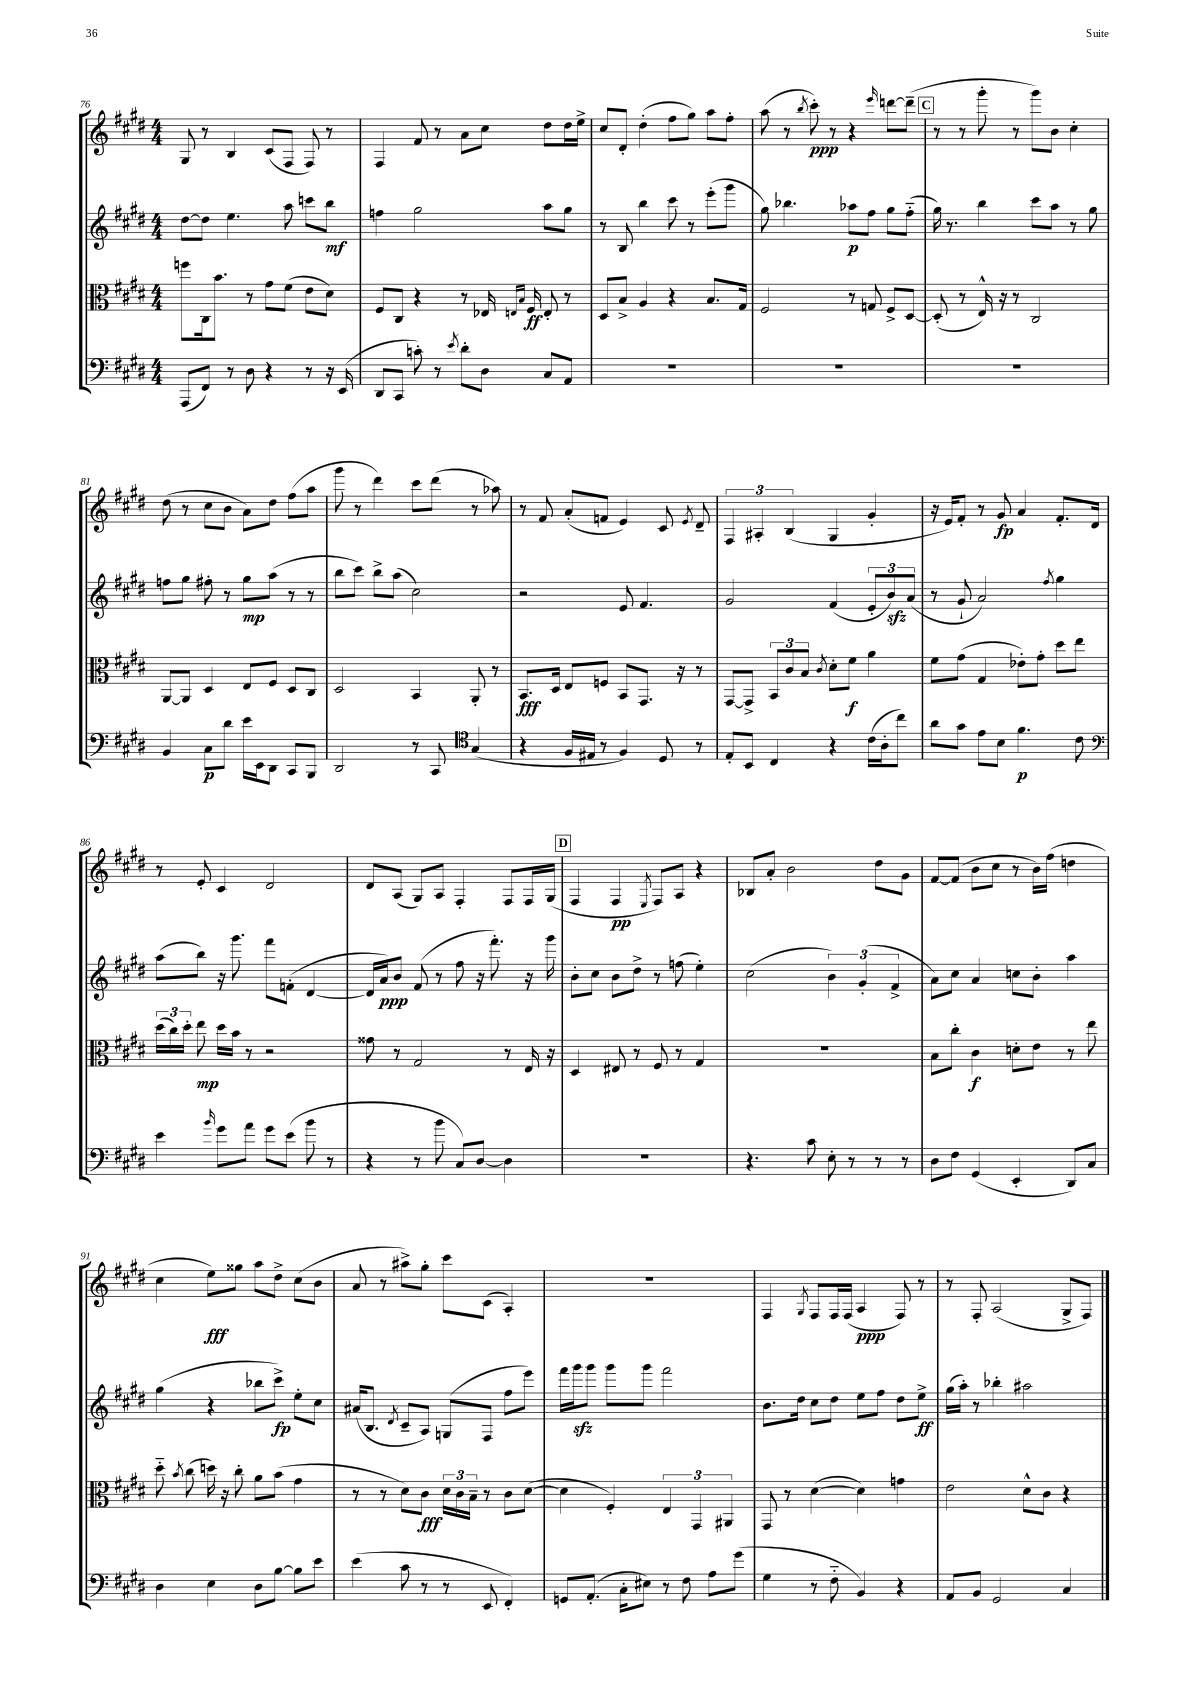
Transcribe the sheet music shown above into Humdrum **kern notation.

**kern	**dynam	**kern	**dynam	**kern	**dynam	**kern	**dynam
*part4	*part4	*part3	*part3	*part2	*part2	*part1	*part1
*staff4	*staff4	*staff3	*staff3	*staff2	*staff2	*staff1	*staff1
*clefF4	*	*clefC3	*	*clefG2	*	*clefG2	*
*k[f#c#g#d#]	*	*k[f#c#g#d#]	*	*k[f#c#g#d#]	*	*k[f#c#g#d#]	*
*M4/4	*	*M4/4	*	*M4/4	*	*M4/4	*
=76	=76	=76	=76	=76	=76	=76	=76
(8AAA/L	.	8ffn\L	.	[8dd#\L	.	8G#/	.
8FF#/J)	.	16C#\k	.	8dd#\J]	.	8r	.
.	.	8.b\J	.	.	.	.	.
8r	.	.	.	4.ee\	.	4B/	.
8D#\	.	8r	.	.	.	.	.
4r	.	8g#\L	.	.	.	(8c#/L	.
.	.	(8f#\J	.	8aa\	.	8F#/J	.
8r	.	8e\L	.	8cccn\L	.	8F#/)	.
16r	.	8d#\J)	.	8bb\J	mf	8r	.
(16EE/	.	.	.	.	.	.	.
=77	=77	=77	=77	=77	=77	=77	=77
8DD#/L	.	8F#/L	.	4ffn\	.	4F#/	.
8CC#/J	.	8C#/J	.	.	.	.	.
8cn'\)	.	4r	.	2gg#\	.	8f#/	.
8r	.	.	.	.	.	8r	.
8qe/	.	.	.	.	.	.	.
8d#'\L	.	8r	.	.	.	8a\L	.
8D#\J	.	16E-X/	.	.	.	8cc#\J	.
.	.	16qqEn/LL	.	.	.	.	.
.	.	16qqB/JJ	.	.	.	.	.
.	.	16F#/	ff	.	.	.	.
8C#/L	.	8E'/	.	8aa\L	.	8dd#\L	.
8AA/J	.	8r	.	8gg#\J	.	16dd#\L	.
.	.	.	.	.	.	16ee^\JJ	.
=78	=78	=78	=78	=78	=78	=78	=78
1r	.	8D#/L	.	8r	.	8cc#/L	.
.	.	8B^/J	.	8B/	.	8d#'/J	.
.	.	4A/	.	4bb\	.	(4dd#'\	.
.	.	4r	.	8ccc#\	.	8ff#\L	.
.	.	.	.	8r	.	8gg#\J)	.
.	.	8.B/L	.	(8eee'\L	.	8aa\L	.
.	.	.	.	8ggg#\J	.	8ff#'\J	.
.	.	16G#/Jk	.	.	.	.	.
=79	=79	=79	=79	=79	=79	=79	=79
1r	.	2F#/	.	8gg#\)	.	(8aa\	.
.	.	.	.	4.bb-X\	.	8r	.
.	.	.	.	.	.	8qbb/	.
.	.	.	.	.	.	8ccc#'\)	ppp
.	.	.	.	.	.	8r	.
.	.	8r	.	8aa-X\L	p	4r	.
.	.	8Gn/	.	8ff#\J	.	.	.
.	.	.	.	.	.	16qqeee/	.
.	.	8F#^/L	.	8gg#\L	.	[8dddn\L	.
.	.	[8D#/J	.	(8ff#\J	.	(8ddd~\J]	.
!!LO:REH:place=s1:t=C
=80	=80	=80	=80	=80	=80	=80	=80
1r	.	(8D#'/]	.	16gg#\)	.	8r	.
.	.	.	.	8.r	.	.	.
.	.	8r	.	.	.	8r	.
.	.	16E^^/)	.	4bb\	.	8ggg#'\	.
.	.	16r	.	.	.	.	.
.	.	8r	.	.	.	8r	.
.	.	2C#/	.	8ccc#\L	.	8ggg#\L)	.
.	.	.	.	8aa\J	.	8b\J	.
.	.	.	.	8r	.	4cc#'\	.
.	.	.	.	8gg#\	.	.	.
!!LO:LB:g=z
=81	=81	=81	=81	=81	=81	=81	=81
4BB/	.	[8AA/L	.	8ffn\L	.	(8dd#\	.
.	.	8AA/J]	.	8gg#\J	.	8r	.
8C#\L	p	4D#/	.	8ff#X'\	.	8cc#\L	.
8d#\J	.	.	.	8r	.	8b\J	.
16e\LL	.	8E/L	.	8gg#\L	mp	8a\L)	.
16EE\J	.	.	.	.	.	.	.
8DD#\J	.	8F#/J	.	(8aa\J	.	8dd#\J	.
8CC#/L	.	8D#/L	.	8r	.	(8ff#\L	.
8BBB/J	.	8C#/J	.	8r	.	8aa\J	.
=82	=82	=82	=82	=82	=82	=82	=82
2DD#/	.	2D#/	.	8bb\L	.	8ggg#\	.
.	.	.	.	8ccc#\J)	.	8r	.
.	.	.	.	8bb^\L	.	4ddd#\)	.
.	.	.	.	(8aa\J	.	.	.
8r	.	4BB/	.	2cc#\)	.	8ccc#\L	.
8CC#/	.	.	.	.	.	(8ddd#\J	.
*clefC4	*	*	*	*	*	*	*
(4G#/	.	8AA'/	.	.	.	8r	.
.	.	8r	.	.	.	8aa-X\)	.
=83	=83	=83	=83	=83	=83	=83	=83
4r	.	8.BB/L	fff	2r	.	8r	.
.	.	.	.	.	.	8f#/	.
.	.	16D#/Jk	.	.	.	.	.
16F#/LL	.	8E/L	.	.	.	(8a'/L	.
16E#X/JJ	.	.	.	.	.	.	.
8r	.	8Fn/J	.	.	.	8fn/J	.
4F#/)	.	8BB/L	.	8e/	.	4e/)	.
.	.	8.GG#/J	.	4.f#/	.	.	.
8D#/	.	.	.	.	.	8c#/	.
.	.	16r	.	.	.	.	.
.	.	.	.	.	.	8qe/	.
8r	.	8r	.	.	.	8d#~/	.
=84	=84	=84	=84	=84	=84	=84	=84
8E'/L	.	[8GG#/L	.	2g#/	.	6F#/	.
8BB/J	.	8GG#^/J]	.	.	.	.	.
.	.	.	.	.	.	6A#X'/	.
4C#/	.	12BB/L	.	.	.	.	.
.	.	12c#/	.	.	.	(6B/	.
.	.	12B/J	.	.	.	.	.
.	.	8qc#/	.	.	.	.	.
4r	.	8d#'\L	.	(4f#/	.	4G#/	.
.	.	8f#\J	f	.	.	.	.
(16c#\LL	.	4a\	.	12e'/L	.	4g#'/	.
16A'\J	.	.	.	.	.	.	.
.	.	.	.	12bzz/)	.	.	.
8cc#\J)	.	.	.	.	.	.	.
.	.	.	.	(12a/J	.	.	.
=85	=85	=85	=85	=85	=85	=85	=85
8a\L	.	8f#\L	.	8r	.	16r	.
.	.	.	.	.	.	16e/KL)	.
8g#\J	.	(8g#\J	.	8g#`/	.	8f#'/J	.
8e\L	.	4G#/	.	2a/)	.	8r	.
8B\J	.	.	.	.	.	8g#/	fp
4.f#\	p	8e-X'\L)	.	.	.	4a/	.
.	.	8g#'\J	.	.	.	.	.
.	.	.	.	8qff#/	.	.	.
.	.	8dd#\L	.	4gg#\	.	8.f#'/L	.
8c#\	.	8ee\J	.	.	.	.	.
.	.	.	.	.	.	16d#/Jk	.
!!LO:LB:g=z
=86	=86	=86	=86	=86	=86	=86	=86
*clefF4	*	*	*	*	*	*	*
4e\	.	(24dd#\LL	.	(8aa\L	.	8r	.
.	.	24cc#\)	.	.	.	.	.
.	.	24dd#'\JJ	.	.	.	.	.
.	.	8ee\	mp	8bb\J)	.	8e'/	.
16qqb/	.	.	.	.	.	.	.
8g#\L	.	16dd#\LL	.	16r	.	4c#/	.
.	.	16b\JJ	.	8.ggg#\	.	.	.
8a\J	.	8r	.	.	.	.	.
8g#\L	.	2r	.	8fff#\L	.	2d#/	.
(8e\J	.	.	.	(8fn'\J	.	.	.
8b\	.	.	.	[4d#/	.	.	.
8r	.	.	.	.	.	.	.
=87	=87	=87	=87	=87	=87	=87	=87
4r	.	8g##X\	.	16d#/LL]	.	8d#/L	.
.	.	.	.	16a/J)	ppp	.	.
.	.	8r	.	8b/J	.	(8A/J	.
8r	.	2G#/	.	(8f#/	.	8G#/L)	.
8b\	.	.	.	8r	.	8A/J	.
8C#/L)	.	.	.	8ff#\	.	4F#'/	.
[8D#/J	.	.	.	16r	.	.	.
.	.	.	.	8.fff#'\)	.	.	.
4D#\]	.	8r	.	.	.	8F#/L	.
.	.	16E/	.	16r	.	16F#/L	.
.	.	16r	.	16ggg#\	.	(16G#/JJ	.
!!LO:REH:place=s1:t=D
=88	=88	=88	=88	=88	=88	=88	=88
1r	.	4D#/	.	8b'\L	.	4F#/	.
.	.	.	.	8cc#\J	.	.	.
.	.	8E#X/	.	8b\L	.	4F#/	pp
.	.	8r	.	8dd#^\J	.	.	.
.	.	.	.	.	.	8qE/	.
.	.	8F#/	.	8r	.	8F#/L)	.
.	.	8r	.	(8ffn\	.	8A/J	.
.	.	4G#/	.	4ee'\)	.	4r	.
=89	=89	=89	=89	=89	=89	=89	=89
4.r	.	1r	.	(2cc#\	.	8B-X/L	.
.	.	.	.	.	.	8a'/J	.
.	.	.	.	.	.	2b\	.
8c#\	.	.	.	.	.	.	.
8E'\	.	.	.	6b\)	.	.	.
8r	.	.	.	.	.	.	.
.	.	.	.	(6g#'/	.	.	.
8r	.	.	.	.	.	8dd#\L	.
.	.	.	.	6f#^/	.	.	.
8r	.	.	.	.	.	8g#\J	.
=90	=90	=90	=90	=90	=90	=90	=90
8D#\L	.	8B\L	.	8a\L)	.	[8f#/L	.
8F#\J	.	8cc#'\J	.	8cc#\J	.	(8f#/J]	.
(4GG#/	.	4c#\	f	4a/	.	8b\L	.
.	.	.	.	.	.	8cc#\J	.
4EE'/	.	8dn'\L	.	8ccn\L	.	8r	.
.	.	8e\J	.	8b'\J	.	16b\LL)	.
.	.	.	.	.	.	(16ff#\JJ	.
8DD#/L)	.	8r	.	4aa\	.	4ddn\	.
8C#/J	.	8ee\	.	.	.	.	.
!!LO:LB:g=z
=91	=91	=91	=91	=91	=91	=91	=91
4D#\	.	8dd#\	.	(4gg#\	.	4cc#\	.
.	.	8qb/	.	.	.	.	.
.	.	(8cc#\	.	.	.	.	.
4E\	.	16ddn\)	.	4r	.	8ee\L)	fff
.	.	16r	.	.	.	.	.
.	.	8cc#'\	.	.	.	8gg##X\J	.
8D#\L	.	8a\L	.	8bb-X\L	.	8aa\L	.
[8B\J	.	(8b\J	.	8ccc#^\J)	fp	8dd#^\J	.
8B\L]	.	4g#\	.	8ee'\L	.	(8cc#\L	.
8e\J	.	.	.	8cc#\J	.	8b\J	.
=92	=92	=92	=92	=92	=92	=92	=92
(4e\	.	8r	.	(16a#X/KL	.	8a/	.
.	.	.	.	8.B/J	.	.	.
.	.	8r	.	.	.	8r	.
.	.	.	.	8qd#/	.	.	.
8c#\	.	8d#\L)	.	8c#~/L	.	8aa#X^\L)	.
8r	.	8c#\J	fff	8A/J)	.	8gg#'\J	.
8r	.	24d#\LL	.	(8Gn/L	.	8ccc#\L	.
.	.	24c#\	.	.	.	.	.
.	.	24B~\JJ	.	.	.	.	.
8EE/	.	8r	.	8F#/J	.	(8c#\J	.
4FF#'/)	.	8c#\L	.	8ff#\L	.	4A'/)	.
.	.	([8d#\J	.	8eee\J)	.	.	.
=93	=93	=93	=93	=93	=93	=93	=93
8GGn/L	.	4d#\]	.	16fff#\LL	.	1r	.
.	.	.	.	16ggg#zz\J	.	.	.
(8.AA'/J	.	.	.	8ggg#\J	.	.	.
.	.	4F#'/)	.	8ggg#\L	.	.	.
16C#'\KL	.	.	.	.	.	.	.
8E#X\J)	.	.	.	8ggg#\J	.	.	.
8r	.	6E/	.	2fff#\	.	.	.
8F#\	.	.	.	.	.	.	.
.	.	6GG#/	.	.	.	.	.
8A\L	.	.	.	.	.	.	.
.	.	6AA#X/	.	.	.	.	.
(8g#\J	.	.	.	.	.	.	.
=94	=94	=94	=94	=94	=94	=94	=94
4G#\	.	8GG#/	.	8.b\L	.	4F#/	.
.	.	8r	.	.	.	.	.
.	.	.	.	16dd#\Jk	.	.	.
.	.	.	.	.	.	8qG#/	.
8r	.	([4d#\	.	8cc#\L	.	8F#/L	.
8F#\	.	.	.	8dd#\J	.	16F#/L	.
.	.	.	.	.	.	(16F#/JJ	.
4BB/)	.	4d#\])	.	8ee\L	.	4A/	ppp
.	.	.	.	8ff#\J	.	.	.
4r	.	4gn\	.	8dd#\L	.	8F#/)	.
.	.	.	.	8ee^\J	ff	8r	.
=95	=95	=95	=95	=95	=95	=95	=95
8AA/L	.	2e\	.	(16gg#\LL	.	8r	.
.	.	.	.	16aa'\JJ)	.	.	.
8BB/J	.	.	.	8r	.	8F#'/	.
2GG#/	.	.	.	4bb-X'\	.	(2A/	.
.	.	8d#^^\L	.	2aa#X\	.	.	.
.	.	8c#\J	.	.	.	.	.
4C#/	.	4r	.	.	.	8G#^/L	.
.	.	.	.	.	.	8F#/J)	.
==	==	==	==	==	==	==	==
*-	*-	*-	*-	*-	*-	*-	*-
